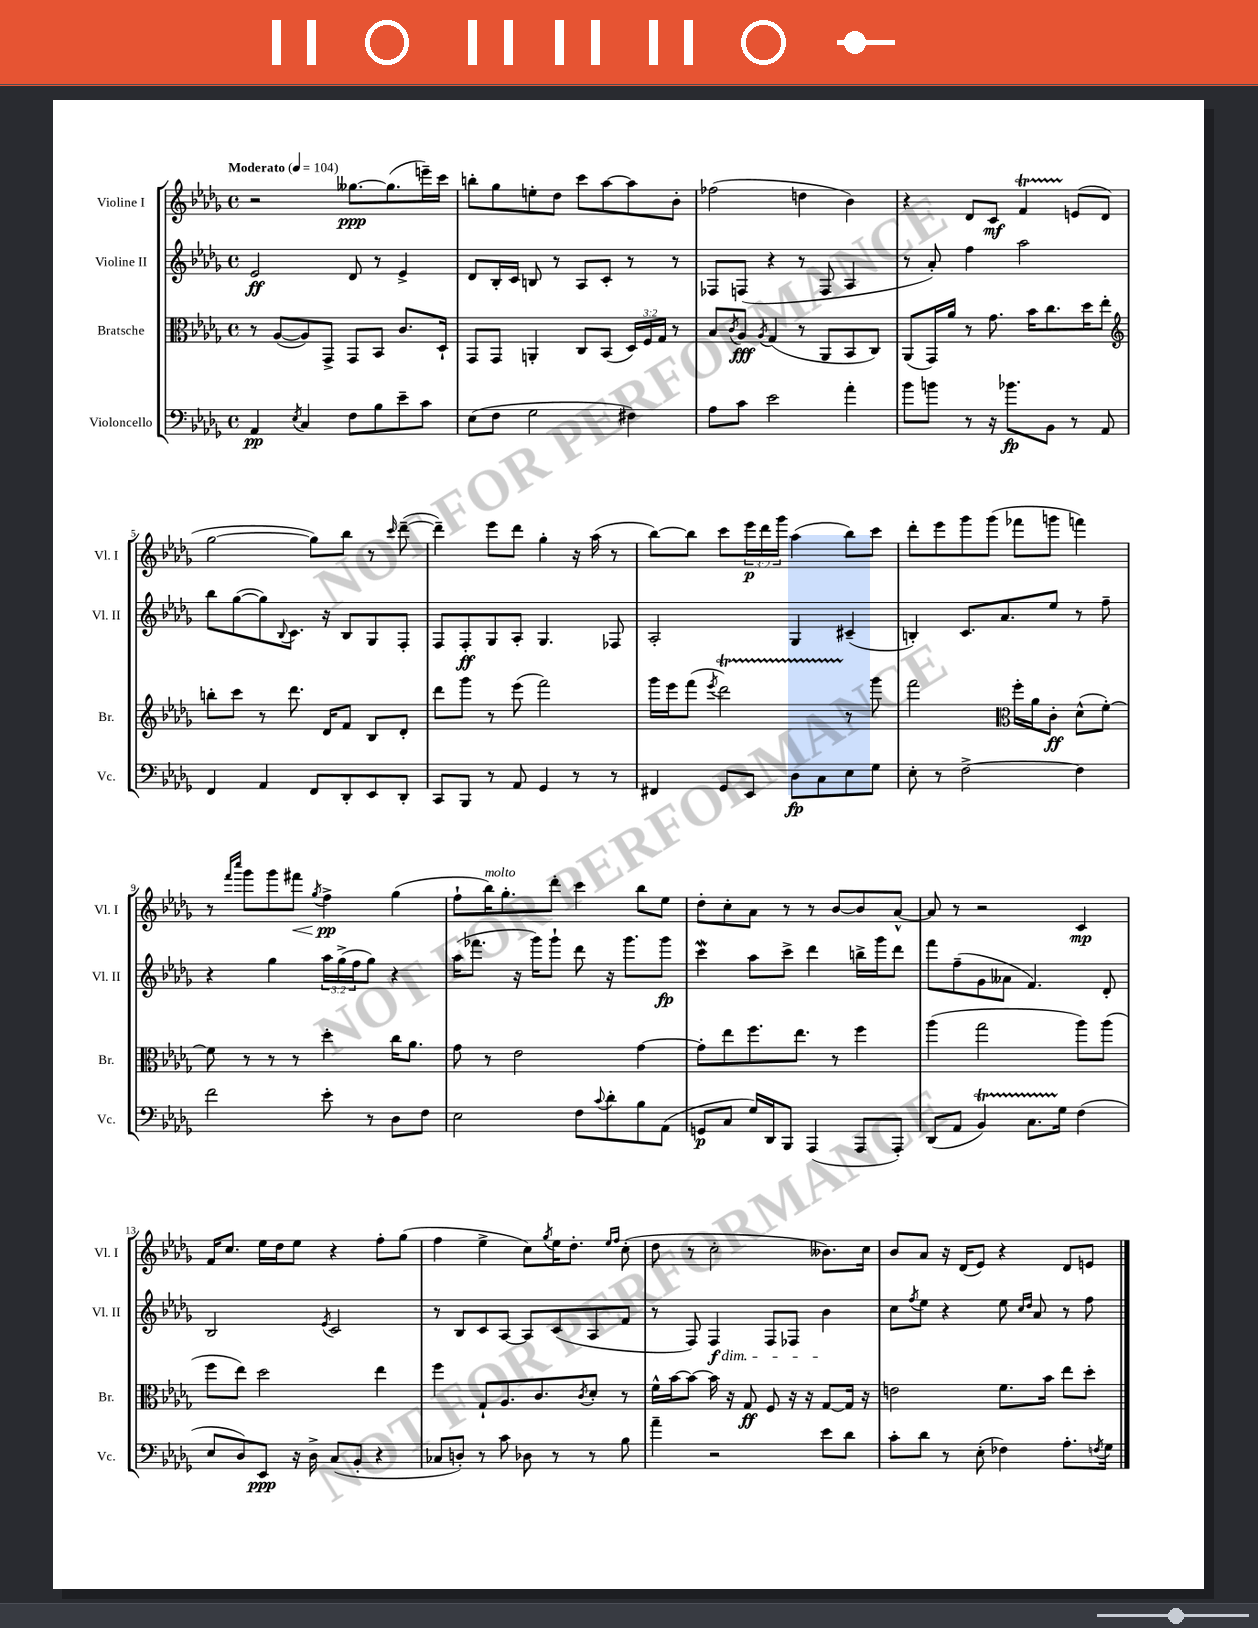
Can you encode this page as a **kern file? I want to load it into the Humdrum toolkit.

**kern	**kern	**kern	**kern
*staff4	*staff3	*staff2	*staff1
*clefF4	*clefC3	*clefG2	*clefG2
*k[b-e-a-d-g-]	*k[b-e-a-d-g-]	*k[b-e-a-d-g-]	*k[b-e-a-d-g-]
*M4/4	*M4/4	*M4/4	*M4/4
*met(c)	*met(c)	*met(c)	*met(c)
*MM104	*MM104	*MM104	*MM104
4AA-/	8r	2e-/	2r
.	([8A-/L	.	.
8qE-/	.	.	.
4C/	8A-/])	.	.
.	8GG-^/J	.	.
8F\L	8GG-/L	8d-/	[8.gg--\L
8B-\	8BB-/J	8r	.
.	.	.	(8.gg--\]
8e-~\	8.c/L	4e-^/	.
8c\J	.	.	16eee~\L)
.	16D-`/Jk	.	16ccc\JJ
=	=	=	=
(8E-\L	8GG-/L	8d-/L	8bb'\L
8F\J	8GG-/J	16B-'/L	8gg-\
.	.	16c/JJ	.
2G-\	4AA'/	8B/	8ee'\
.	.	8r	8dd-\J
.	8C/L	8A-/L	8ccc\L
.	(8BB-/J	8c'/J	[8aa-\
4F#\)	24D-/LL)	8r	8aa-\]
.	24F/	.	.
.	24G-/JJ	.	.
.	8r	8r	8b-'\J
=	=	=	=
8A-\L	8B-/L	8F-/L	(2ff-\
.	8qc/	.	.
8c\J	8A-/J	(8F/J	.
.	8qA-/	.	.
2e-\	(4G-/	4r	.
.	8r	8r	4dd\
.	8AA-/L	8F/	.
4a-'\	8BB-/	4A-/	4b-\)
.	8C/J)	.	.
=	=	=	=
8b-\L	(8AA-/L	8r	4r
8b\J	16GG-/L)	8a-'/)	.
.	16a-/JJ	.	.
8r	8r	4ff\	8d-/L
16r	8.g-\	.	8c/J
8.b-\L	.	.	.
.	.	2aa-\	4f/
.	16b-\LK	.	.
8BB-\J	8.cc\	.	.
8r	.	.	(8e/L
.	16dd-\K	.	.
8AA-/	8ee-'\J	.	8d-/J
=	=	=	=
*	*clefG2	*	*
4FF/	8bb'\L	8bb-\L	[2gg-\
.	8ccc\J	([8gg-\	.
4AA-/	8r	8gg-\])	.
.	.	8qqB-/	.
.	8.ddd-\	8.c\J	.
8FF/L	.	.	8gg-\]L)
.	16d-/LK	16r	.
8DD-'/	8f/J	8B-/L	8bb-\J
8EE-/	8B-/L	8G-/	8r
.	.	.	16qqccc/
8DD-'/J	8d-'/J	8F'/J	([8ddd-~\
=	=	=	=
8CC/L	8ddd-\L	8F/L	4ddd-~\])
8BBB-/J	8ggg-\J	8F'/	.
8r	8r	8G-/	8eee-\L
8AA-/	(8eee-\	8A-'/J	8ddd-\J
4GG-/	2fff\)	4.G-/	4gg-'\
8r	.	.	16r
.	.	.	(16aa-\
8r	.	8F-/	8r
=	=	=	=
4FF#/	16ggg-\LL	2A-'/	[8bb-\L)
.	16eee-\J	.	.
.	(8fff\J	.	8bb-\]J
.	8qeee-/	.	.
8GG-/L	2ddd-\)	.	8ccc\L
8EE-/J	.	.	24eee-\L
.	.	.	24ddd-\
.	.	.	24ggg-\JJ
8D-\L	.	4G-/	(4aa-\
8C\	.	.	.
8E-\	8r	(4c#~/	8bb-\L)
8G-\J	8ggg-\	.	8ccc\J
=	=	=	=
8E-'\	2fff\	4B'/)	8ddd-'\L
8r	.	.	8eee-\
[2F^\	.	8.c/L	8ggg-\
.	.	.	(8ggg-\J
.	.	8.a-/	.
*	*clefC3	*	*
.	16ff'\LL	.	8fff-\L
.	16a-\J	.	.
.	8c'\J	8ee-/J	8ggg\J
4F\]	(8d-^^\L	8r	4fff\)
.	[8f'\J)	8ff~\	.
=	=	=	=
2f\	8f\]	4r	8r
.	.	.	16qqfff/LL
.	.	.	16qqcccc/JJ
.	8r	.	8ggg-\L
.	8r	4gg-\	8ggg-\
.	8r	.	8fff#\J
.	.	.	8qgg-/
8e-'\	4dd-'\	24aa-\LL	4ff^\
.	.	(24gg-^\	.
.	.	24ff\J	.
8r	.	8gg-\J)	.
8D-\L	16cc\LK	4r	(4gg-\
.	8.a-\J	.	.
8F\J	.	.	.
=	=	=	=
2E-\	8g-\	(16aa-\LK	8ff`\L
.	.	8.fff-\J	.
.	8r	.	16bb-\K)
.	.	.	8.gg-'\
.	2e-\	16r	.
.	.	16ggg-\LK)	.
.	.	8ggg-`\J	8ddd-'\J
8F\L	.	8ddd-\	4ccc\
8qqc/	.	.	.
8d-'\	.	16r	.
.	.	8.ggg-\L	.
8B-\	[4g-\	.	8bb-\L
(8AA-\J	.	8ggg-\J	8ee-\J
=	=	=	=
8GG/L	8g-'\]L	4ccc\	8dd-'\L
8C/J	8ee-\	.	8cc'\
16G-/LL)	8.ff\	8aa-\L	8a-\J
16DD-/J	.	.	.
8BBB-/J	.	8ccc^\J	8r
.	8.ee-\J	.	.
(4AAA-/	.	4ddd-\	8r
.	8r	.	[8b-/L
8AAA-/L	4ff\	16bb^\LL	8b-/]
.	.	16ggg-\J	.
8AAA-'/J)	.	8ddd-\J	[8a-^^/J
=	=	=	=
(8DD-/L	(4aa-\	8fff\L	8a-/]
8AA-/J	.	(8ff~\	8r
4BB-/)	2gg-\	8g-\	2r
.	.	8a--\J	.
8.C\L	.	4.f/)	.
16G-\Jk	.	.	.
(4F\	8aa-\L)	.	4c/
.	(8aa-\J	8d-'/	.
=	=	=	=
8E-/L	8ff\L	2B-/	16f/LK
.	.	.	8.cc/J
8D-/)	8ee-\J)	.	.
8EE-/J	2dd-\	.	16ee-\LL
.	.	.	16dd-\J
16r	.	.	8ee-\J
16D-^\	.	.	.
.	.	8qe-/	.
(8C/L	.	2c/	4r
8BB-'/J	.	.	.
4r	4ee-\	.	8ff'\L
.	.	.	(8gg-\J
=	=	=	=
8C-/L	4ff\	8r	4ff\
8D'/J)	.	8B-/L	.
8r	8G-`/L	8c/	4ee-^\
8c\	8.A-/	[8A-/J	.
8D-\	.	8A-/]L	8cc\L)
.	8.c/	.	.
.	.	.	8qgg-/
8r	.	(8c/	16ee-\K
.	.	.	8.dd-'\J
.	8qc/	.	.
8r	8d-'/J	8A-/	.
.	.	.	16qqee-/LL
.	.	.	16qqff/JJ
8B-\	8r	8f/J	(8cc'\
=	=	=	=
4a-~\	16f^^\LL	8r	8dd-\
.	[16b-\J	.	.
.	8b-\_J	8F/)	8r
2r	16b-\]	4F/	2cc'\
.	16r	.	.
.	8G-/	.	.
.	8F/	8F/L	.
.	16r	8F-/J	.
.	16r	.	.
8e-\L	[8G-/L	4b-\	8.b--\L)
8d-\J	16G-/]Jk	.	.
.	16r	.	16cc\Jk
=	=	=	=
8c'\L	2e\	8cc\L	8b-/L
.	.	8qff/	.
8d-\J	.	8ee-\J	8a-/J
8r	.	4r	16r
.	.	.	(16d-/LK
(8E-'\	.	.	8e-/J)
4F-\)	8.f\L	8ee-\	4r
.	.	16qqcc/LL	.
.	.	16qqdd-/JJ	.
.	.	8a-/	.
.	16b-\Jk	.	.
8.A-'\L	8ee-\L	8r	8d-/L
.	8dd-'\J	8ff\	8e/J
8qF/	.	.	.
16G-\Jk	.	.	.
==	==	==	==
*-	*-	*-	*-
